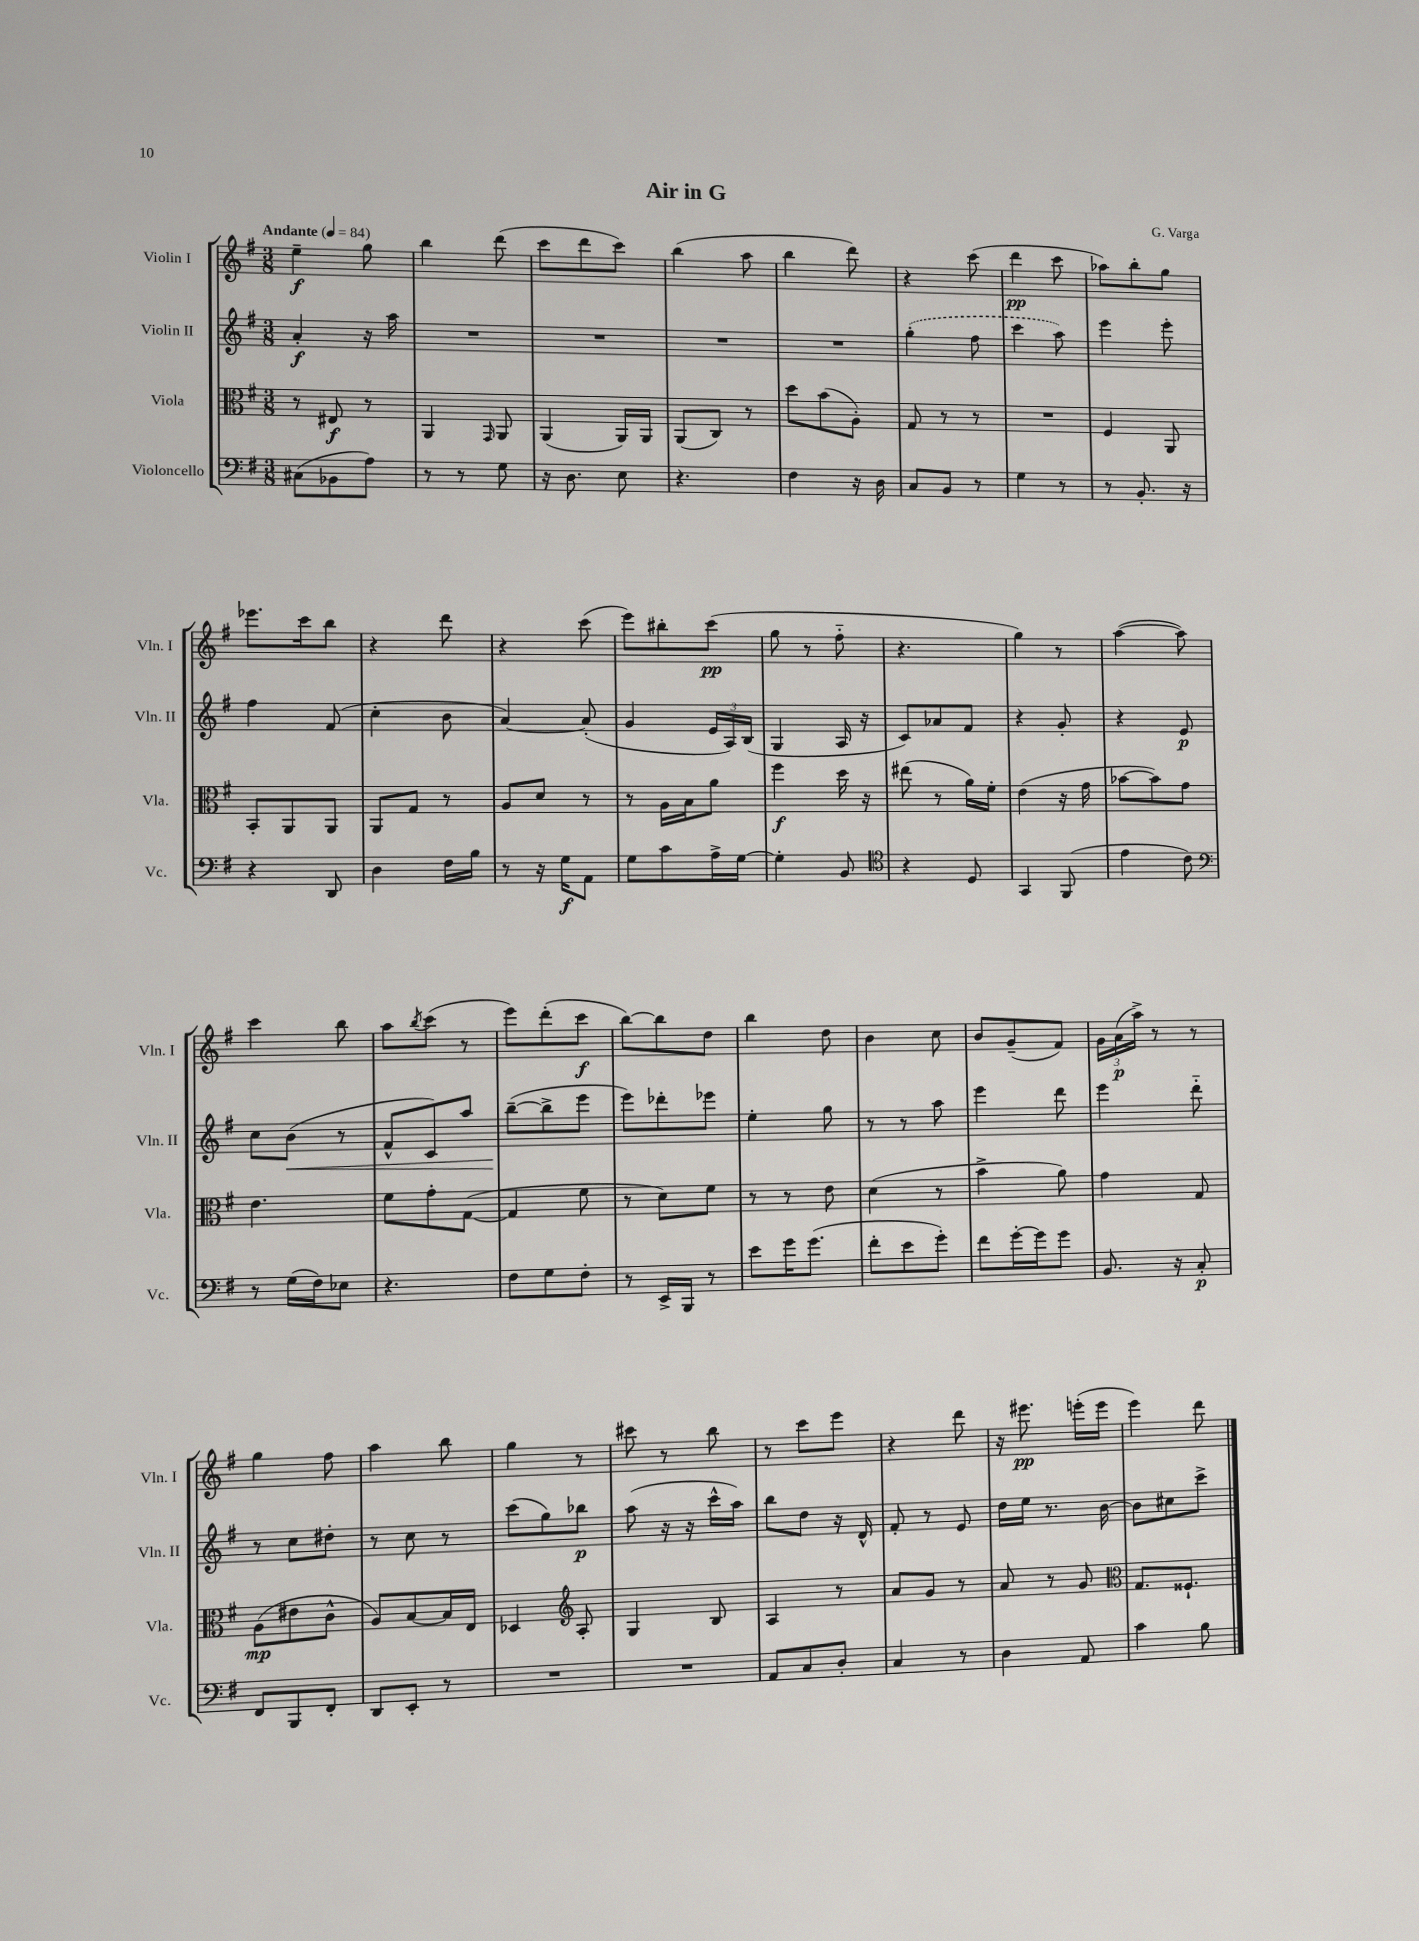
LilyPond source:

\header { title = "Air in G" composer = "G. Varga" }
<<
\new StaffGroup <<
\new Staff = "s0" \with { instrumentName = "Violin I" shortInstrumentName = "Vln. I" } {
    \clef treble \key g \major \numericTimeSignature \time 3/8 \tempo "Andante" 4 = 84
    e''4--\f g''8 |
    b''4 d'''8( |
    c'''8 d'''8 c'''8) |
    b''4( a''8 |
    b''4 d'''8) |
    r4 c'''8( |
    d'''4\pp c'''8 |
    aes''8) b''8-. g''8 |
    ees'''8. c'''16 b''8 |
    r4 d'''8 |
    r4 c'''8( |
    e'''8) bis''8-. c'''8\pp( |
    g''8 r8 fis''8-_ |
    r4. |
    g''4) r8 |
    a''4~( a''8) |
    c'''4 b''8 |
    a''8 \acciaccatura { b''8 } c'''8( r8 |
    e'''8) d'''8-.( c'''8\f |
    b''8~) b''8 d''8 |
    b''4 d''8 |
    b'4 c''8 |
    b'8 g'8--( fis'8) |
    \tuplet 3/2 { g'16 a'16\p( a''16->) } r8 r8 |
    g''4 fis''8 |
    a''4 b''8 |
    g''4 r8 |
    cis'''8 r8 b''8 |
    r8 c'''8 e'''8 |
    r4 d'''8 |
    r16 eis'''8.\pp e'''16-.( e'''16 |
    e'''4) d'''8 \bar "|." |
}
\new Staff = "s1" \with { instrumentName = "Violin II" shortInstrumentName = "Vln. II" } {
    \clef treble \key g \major \numericTimeSignature \time 3/8
    a'4-.\f r16 a''16 |
    R4. |
    R4. |
    R4. |
    R4. |
    \once \slurDashed g''4-.( fis''8 |
    c'''4 a''8) |
    e'''4 e'''8-. |
    fis''4 fis'8( |
    c''4-. b'8 |
    a'4~) a'8-.( |
    g'4 \tuplet 3/2 { e'16 a16) b16( } |
    g4 a16 r16 |
    c'8) aes'8 fis'8 |
    r4 g'8-. |
    r4 e'8\p |
    c''8 b'8\<( r8 |
    fis'8-^ c'8) a''8 |
    b''8~--\!( b''8-> e'''8 |
    e'''8) des'''8-. ees'''8 |
    e''4-. g''8 |
    r8 r8 a''8 |
    e'''4 d'''8 |
    e'''4 d'''8-_ |
    r8 c''8 dis''8-. |
    r8 c''8 r8 |
    c'''8( g''8) bes''8\p |
    a''8( r16 r16 c'''16-^ a''16) |
    b''8 d''8 r16 d'16-^ |
    fis'8-. r8 e'8 |
    d''16 e''16 r8. b'16~ |
    b'8 cis''8 c'''8-> \bar "|." |
}
\new Staff = "s2" \with { instrumentName = "Viola" shortInstrumentName = "Vla." } {
    \clef alto \key g \major \numericTimeSignature \time 3/8
    r8 eis8\f r8 |
    a,4 \grace { g,16 } a,8 |
    a,4( a,16) a,16 |
    a,8( c8) r8 |
    d''8 b'8( a8-.) |
    g8 r8 r8 |
    R4. |
    fis4 a,8 |
    b,8-. a,8 a,8 |
    a,8 g8 r8 |
    a8 d'8 r8 |
    r8 a16 b16 a'8 |
    fis''4\f d''16 r16 |
    eis''8( r8 a'16) fis'16-. |
    e'4( r16 g'16 |
    bes'8~ bes'8) g'8 |
    e'4. |
    fis'8 g'8-. g8~( |
    g4 fis'8 |
    r8 d'8) fis'8 |
    r8 r8 e'8 |
    d'4( r8 |
    b'4-> a'8) |
    g'4 g8 |
    a8\mp( eis'8 c'8-^ |
    a8) b8~ b16 e16 |
    des4 \clef treble a8-. |
    g4 b8 |
    a4 r8 |
    a'8 g'8 r8 |
    a'8 r8 g'8 |
    \clef alto g8. fisis8.-! \bar "|." |
}
\new Staff = "s3" \with { instrumentName = "Violoncello" shortInstrumentName = "Vc." } {
    \clef bass \key g \major \numericTimeSignature \time 3/8
    cis8( bes,8 a8) |
    r8 r8 g8 |
    r16 d8. e8 |
    r4. |
    fis4 r16 d16 |
    c8 b,8 r8 |
    g4 r8 |
    r8 b,8.-. r16 |
    r4 d,8 |
    d4 fis16 b16 |
    r8 r16 g16\f a,8 |
    g8 c'8 a16-> g16~ |
    g4-. b,8 |
    \clef tenor r4 d8 |
    g,4 fis,8( |
    e'4 c'8) |
    \clef bass r8 g16( fis16) ees8 |
    r4. |
    fis8 g8 fis8-. |
    r8 e,16-> b,,16 r8 |
    e'8 g'16 g'8.( |
    fis'8-. e'8 g'8-.) |
    fis'8 g'16~-. g'16 g'8 |
    b,8. r16 c8-.\p |
    fis,8 b,,8 fis,8-. |
    d,8 e,8-. r8 |
    R4. |
    R4. |
    a,8 c8 d8-. |
    c4 r8 |
    d4 a,8 |
    c'4 b8 \bar "|." |
}
>>
>>
\layout { \context { \Score \remove "Bar_number_engraver" } }
